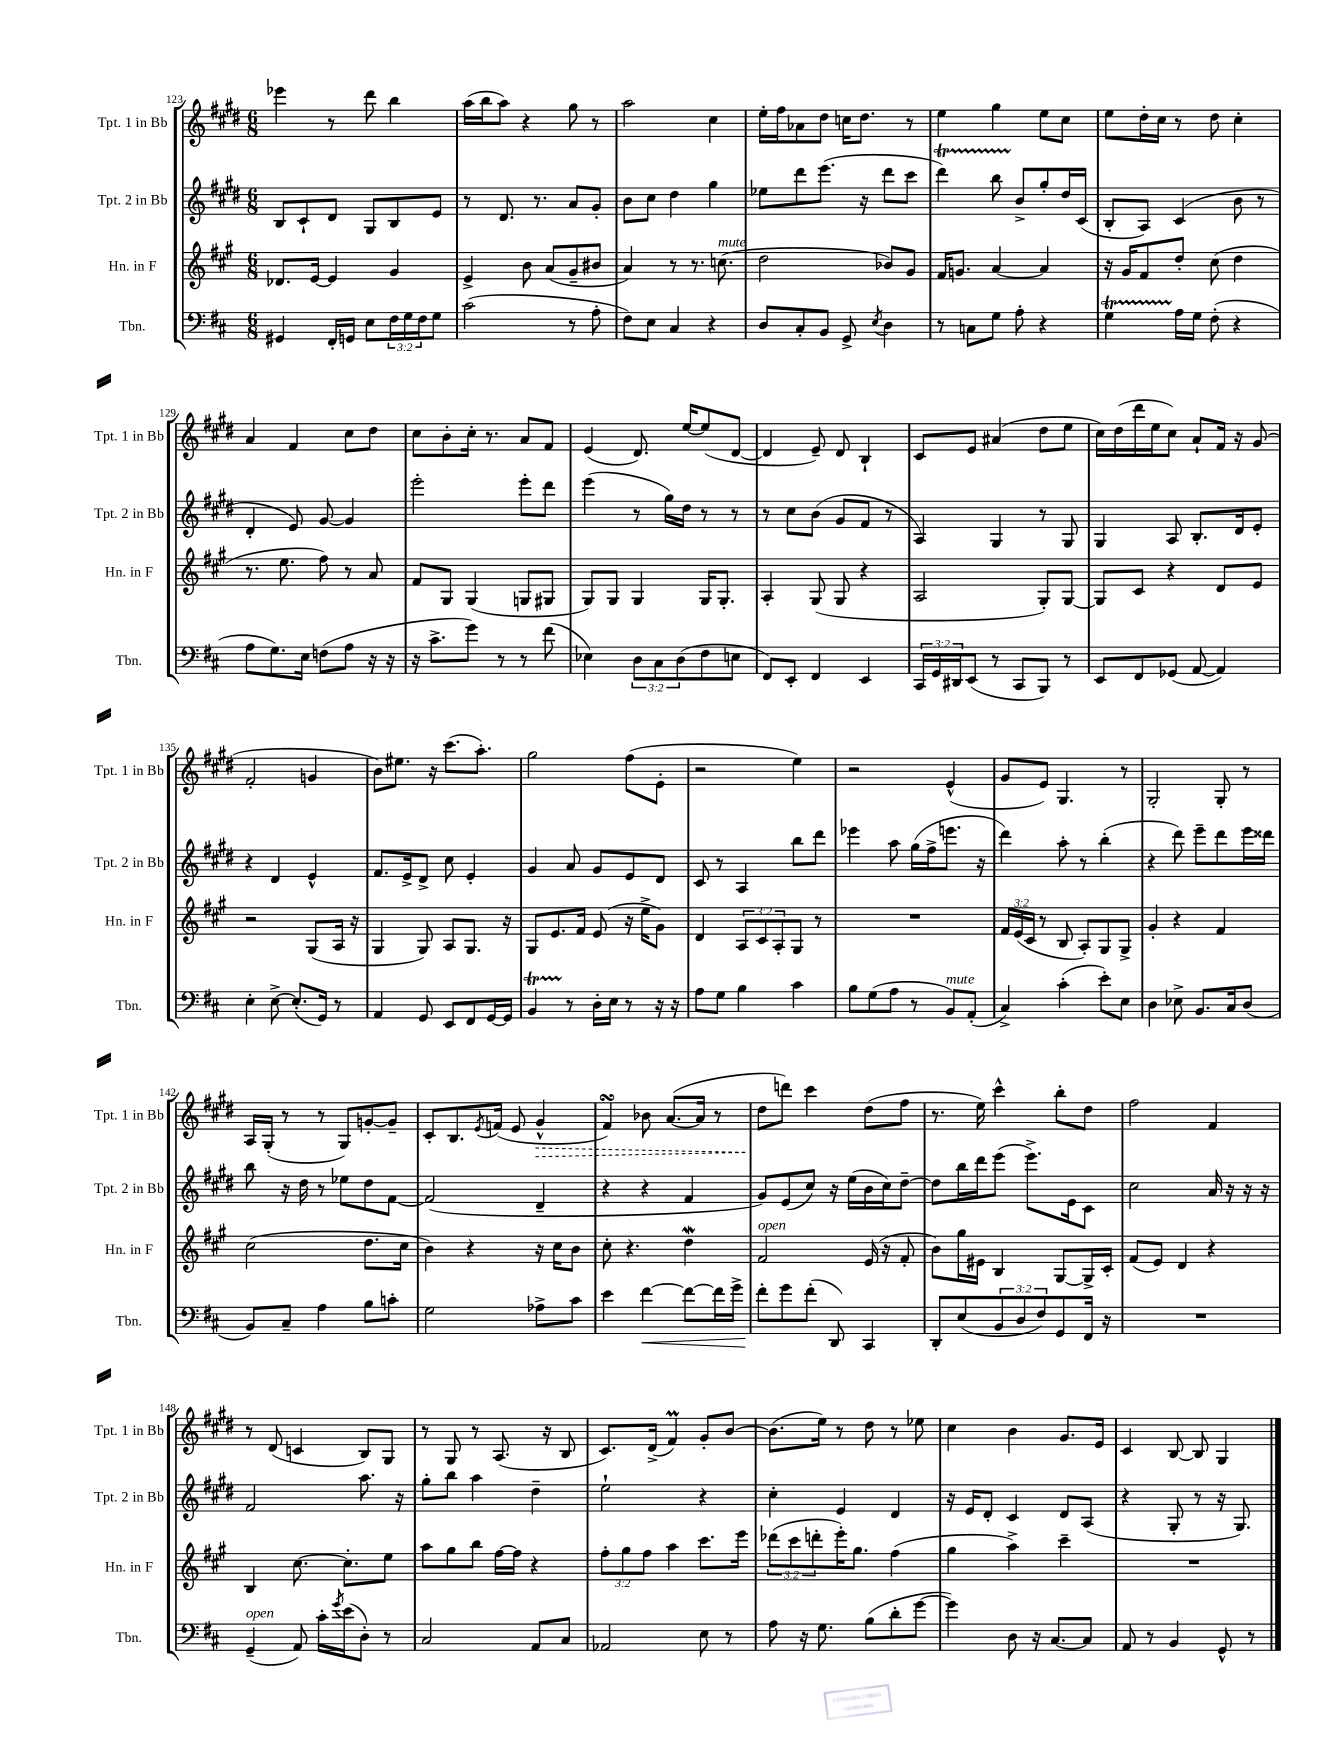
<<
\new StaffGroup <<
\new Staff = "s0" \with { instrumentName = "Tpt. 1 in Bb" shortInstrumentName = "Tpt. 1 in Bb" } {
    \clef treble \key e \major \numericTimeSignature \time 6/8
    ees'''4 r8 dis'''8 b''4 |
    a''16( b''16 a''8) r4 gis''8 r8 |
    a''2 cis''4 |
    e''16-. fis''16 aes'8 dis''8 c''16 dis''8. r8 |
    e''4 gis''4 e''8 cis''8 |
    e''8 dis''16-. cis''16 r8 dis''8 cis''4-. |
    a'4 fis'4 cis''8 dis''8 |
    cis''8 b'8-. cis''16-. r8. a'8 fis'8 |
    e'4( dis'8.) e''16~ e''8( dis'8~ |
    dis'4 e'8--) dis'8 b4-! |
    cis'8 e'8 ais'4( dis''8 e''8 |
    cis''16) dis''16( dis'''16 e''16 cis''8) a'8-! fis'16 r16 gis'8( |
    fis'2-. g'4 |
    b'8) eis''8. r16 cis'''8.( a''8.-.) |
    gis''2 fis''8( e'8-. |
    r2 e''4) |
    r2 e'4-^( |
    gis'8 e'8) gis4. r8 |
    gis2-. gis8-. r8 |
    a16 gis16-.( r8 r8 gis8) g'8~-. g'8-- |
    cis'8-. b8. \acciaccatura { e'8 } f'16( e'8 \once \override Hairpin.style = #'dashed-line gis'4-^\> |
    fis'4\turn) bes'8 a'8.~( a'16 r8 |
    dis''8\! d'''8) cis'''4 dis''8( fis''8 |
    r8. e''16) cis'''4-^ b''8-. dis''8 |
    fis''2 fis'4 |
    r8 dis'8( c'4 b8) gis8 |
    r8 gis8 r8 a8.( r16 b8 |
    cis'8.) dis'16->( fis'4\prall) gis'8-. b'8~ |
    b'8.( e''16) r8 dis''8 r8 ees''8 |
    cis''4 b'4 gis'8. e'16 |
    cis'4 b8~ b8 gis4 \bar "|." |
}
\new Staff = "s1" \with { instrumentName = "Tpt. 2 in Bb" shortInstrumentName = "Tpt. 2 in Bb" } {
    \clef treble \key e \major \numericTimeSignature \time 6/8
    b8 cis'8-! dis'8 gis8 b8 e'8 |
    r8 dis'8. r8. a'8 gis'8-. |
    b'8 cis''8 dis''4 gis''4 |
    ees''8 dis'''8 e'''8.( r16 dis'''8 cis'''8 |
    dis'''4\startTrillSpan) b''8 b'8->\stopTrillSpan gis''8-. dis''16 cis'16( |
    b8-. a8) cis'4( b'8 r8 |
    dis'4-. e'8) gis'8~ gis'4 |
    e'''2-. e'''8-. dis'''8 |
    e'''4( r8 gis''16) dis''16 r8 r8 |
    r8 cis''8 b'8( gis'8 fis'8 r8 |
    a4) gis4 r8 gis8 |
    gis4 a8 b8.-. dis'16 e'8-. |
    r4 dis'4 e'4-^ |
    fis'8. e'16-> dis'8-> cis''8 e'4-. |
    gis'4 a'8 gis'8 e'8 dis'8 |
    cis'8 r8 a4 b''8 dis'''8 |
    ees'''4 a''8 gis''16( fis''16-> e'''8. r16 |
    dis'''4) a''8-. r8 b''4-.( |
    r4 dis'''8) e'''8-- dis'''8 e'''16 disis'''16 |
    b''8 r16 dis''16 r8 ees''8 dis''8 fis'8~ |
    fis'2( dis'4-- |
    r4 r4 fis'4 |
    gis'8) e'8( cis''8) r16 e''16( b'16 cis''16) dis''8~-- |
    dis''8 b''16 dis'''16 e'''8( e'''8.->) e'16 cis'8 |
    cis''2 a'16 r16 r16 r16 |
    fis'2 a''8. r16 |
    gis''8-. b''8 a''4 dis''4-- |
    e''2-! r4 |
    cis''4-. e'4 dis'4 |
    r16 e'16 dis'8-. cis'4 dis'8 a8( |
    r4 gis8-. r8 r16 gis8.) \bar "|." |
}
\new Staff = "s2" \with { instrumentName = "Hn. in F" shortInstrumentName = "Hn. in F" } {
    \clef treble \key a \major \numericTimeSignature \time 6/8 \override Staff.TupletNumber.text = #tuplet-number::calc-fraction-text
    des'8. e'16~ e'4 gis'4 |
    e'4-> b'8 a'8( gis'8-- bis'8 |
    a'4) r8 r8. c''8.^\markup { \italic "mute" }( |
    d''2 bes'8) gis'8 |
    fis'16 g'8. a'4~ a'4 |
    r16 gis'16 fis'8 d''8-. cis''8( d''4 |
    r8. e''8. fis''8) r8 a'8 |
    fis'8 gis8 gis4( g8 gis8 |
    gis8) gis8 gis4 gis16 gis8.-. |
    a4-. gis8( gis8 r4 |
    a2 gis8-.) gis8~ |
    gis8 cis'8 r4 d'8 e'8 |
    r2 gis8( a16 r16 |
    gis4 gis8) a8 gis8. r16 |
    gis8 e'8. fis'16 e'8( r16 e''16-> gis'8) |
    d'4 \tuplet 3/2 { a8 cis'8 a8-. } gis8 r8 |
    R2. |
    \tuplet 3/2 { fis'16 e'16( cis'16 } r8 b8 a8-.) gis8 gis8-> |
    gis'4-. r4 fis'4 |
    cis''2( d''8. cis''16 |
    b'4) r4 r16 cis''16 b'8 |
    cis''8-. r4. d''4\mordent |
    fis'2^\markup { \italic "open" } e'16( r16 fis'8-. |
    b'8) gis''16 eis'16 b4 gis8~ gis16-> cis'16-. |
    fis'8( e'8) d'4 r4 |
    b4 cis''8.~ cis''8.-. e''8 |
    a''8 gis''8 b''8 fis''16~ fis''16 r4 |
    \tuplet 3/2 { fis''8-. gis''8 fis''8 } a''4 cis'''8. e'''16 |
    \tuplet 3/2 { des'''8( cis'''8 d'''8-. } e'''16-.) gis''8. fis''4( |
    gis''4 a''4->) cis'''4-- |
    R2. \bar "|." |
}
\new Staff = "s3" \with { instrumentName = "Tbn." shortInstrumentName = "Tbn." } {
    \clef bass \key d \major \numericTimeSignature \time 6/8 \override Staff.TupletNumber.text = #tuplet-number::calc-fraction-text
    gis,4 fis,16-. g,16 e8 \tuplet 3/2 { fis16 g16 fis16 } g8 |
    cis'2( r8 a8-. |
    fis8) e8 cis4 r4 |
    d8 cis8-. b,8 g,8-> \acciaccatura { e8 } d4 |
    r8 c8 g8 a8-. r4 |
    g4\startTrillSpan a16\stopTrillSpan g16 fis8-.( r4 |
    a8 g8.) e16 f8( a8 r16 r16 |
    r16 cis'8.-> g'8) r8 r8 fis'8( |
    ees4) \tuplet 3/2 { d8 cis8 d8( } fis8 e8 |
    fis,8) e,8-. fis,4 e,4 |
    \tuplet 3/2 { cis,16 g,16 dis,16 } e,8( r8 cis,8 b,,8) r8 |
    e,8 fis,8 ges,8( a,8~ a,4) |
    e4-. e8~-> e8.-.( g,16) r8 |
    a,4 g,8 e,8 fis,8 g,16~ g,16 |
    b,4\startTrillSpan r8\stopTrillSpan d16-. e16 r8 r16 r16 |
    a8 g8 b4 cis'4 |
    b8 g8( a8 r8 b,8^\markup { \italic "mute" }) a,8-.( |
    cis4->) cis'4-.( e'8-.) e8 |
    d4 ees8-> b,8. cis16 d8( |
    b,8) cis8-- a4 b8 c'8-. |
    g2 aes8-> cis'8 |
    e'4 fis'4~\< fis'8~ fis'16 g'16-> |
    fis'8-.\! g'8 fis'8-.( d,8) cis,4 |
    d,8-. e8( \tuplet 3/2 { b,8 d8 fis8) } g,8 fis,16 r16 |
    R2. |
    g,4--^\markup { \italic "open" }( a,8) cis'16-. \acciaccatura { g'8 } e'16( d8-.) r8 |
    cis2 a,8 cis8 |
    aes,2 e8 r8 |
    a8 r16 g8. b8( d'8-. g'8~ |
    g'4) d8 r16 cis8.~ cis8 |
    a,8 r8 b,4 g,8-^ r8 \bar "|." |
}
>>
>>
\layout { \context { \Score currentBarNumber = #123 } }
